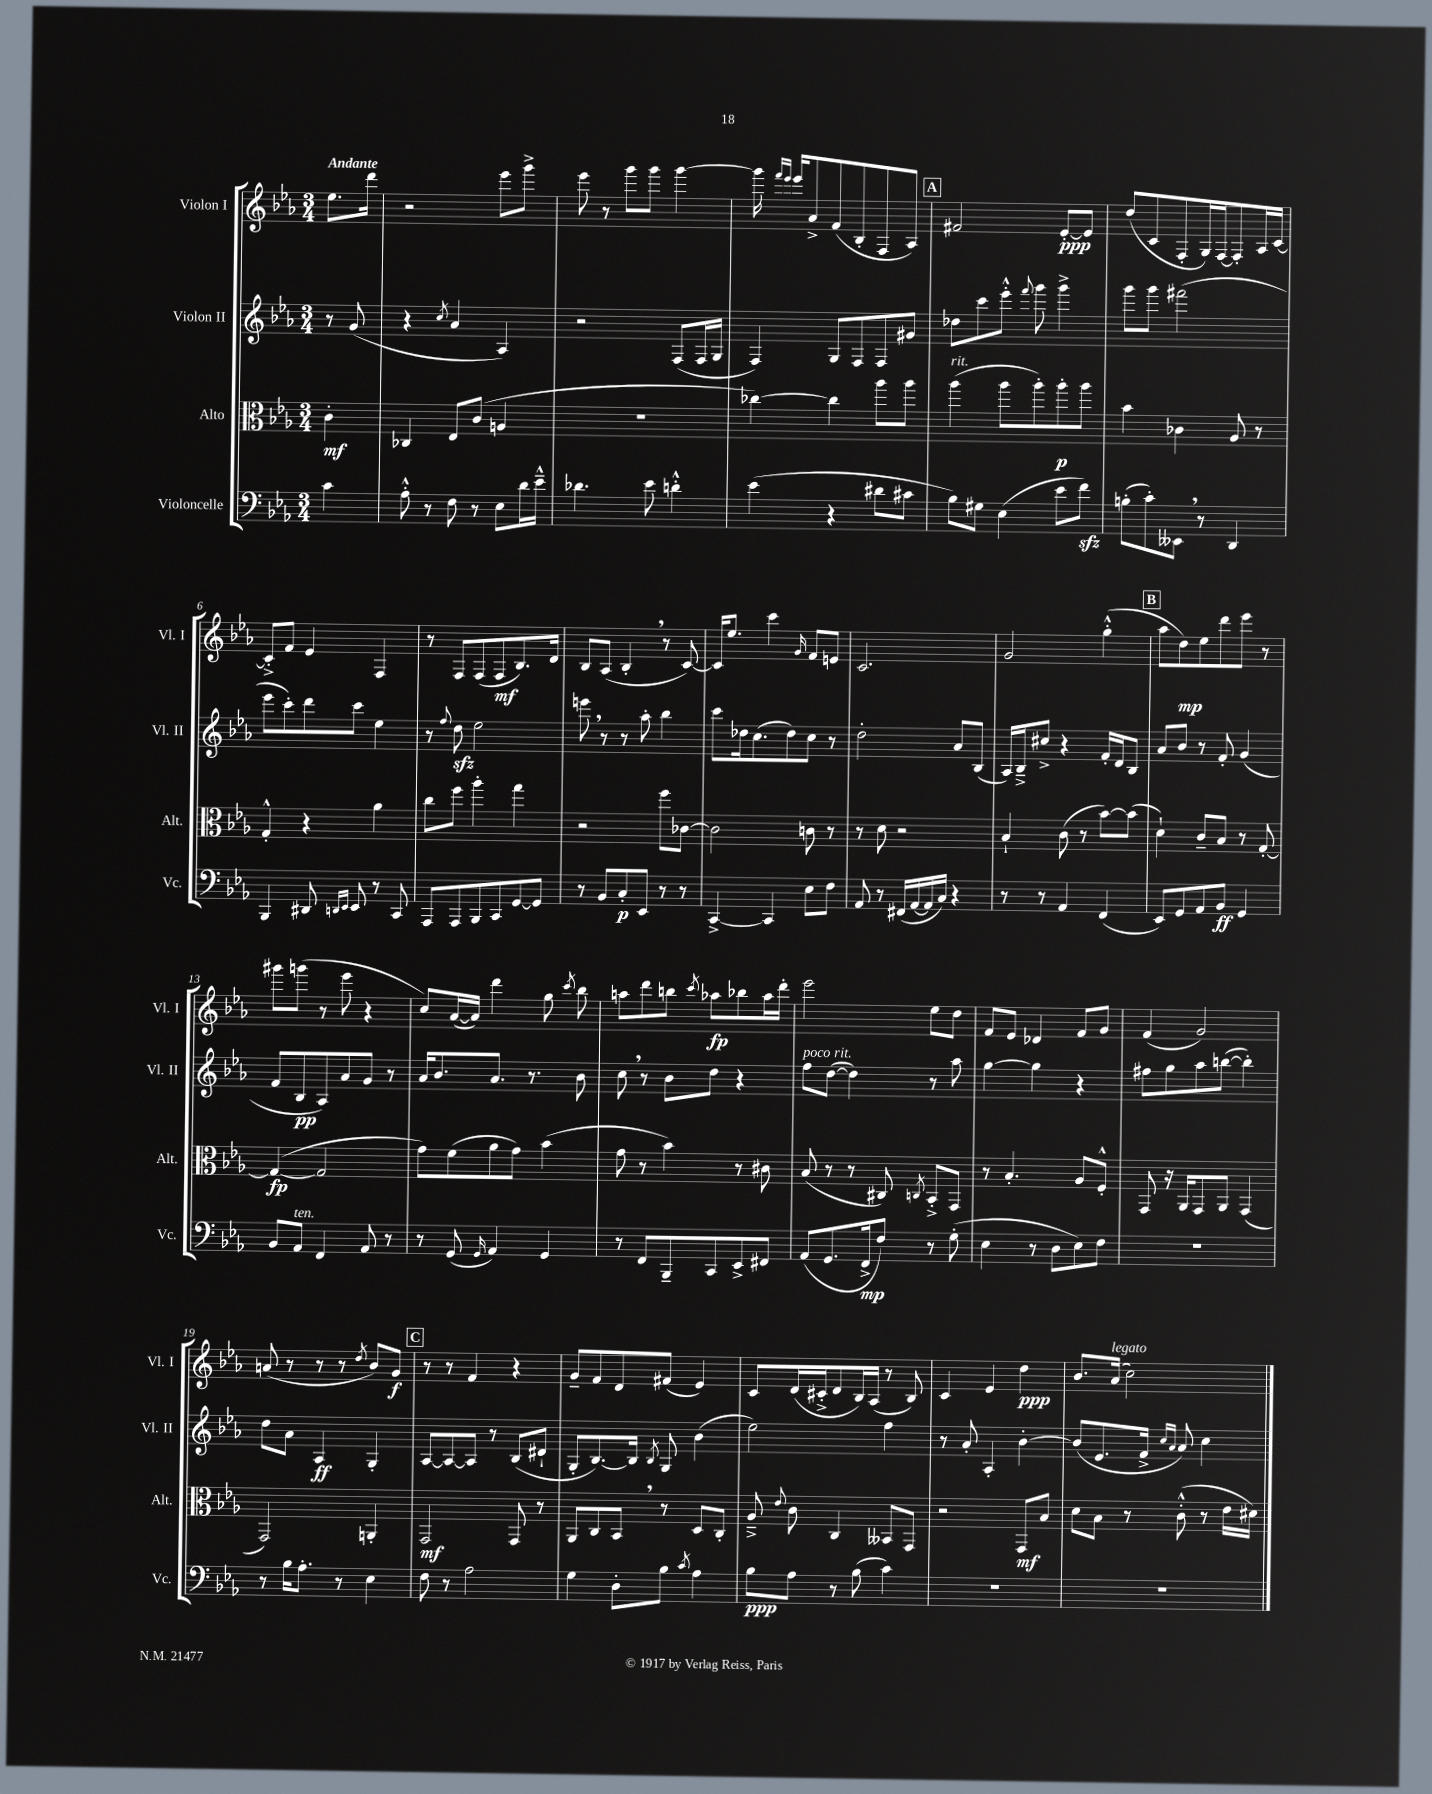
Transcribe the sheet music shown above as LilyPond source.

<<
\new StaffGroup <<
\new Staff = "s0" \with { instrumentName = "Violon I" shortInstrumentName = "Vl. I" } {
    \clef treble \key ees \major \numericTimeSignature \time 3/4 \partial 4 \tempo "Andante"
    \autoBeamOff ees''8.[ d'''16] |
    r2 ees'''8[ g'''8]-> |
    ees'''8 r8 g'''8[ g'''8] g'''4~ |
    g'''16 \grace { f'''16[ ees'''16] } ees'''16[ aes'8-> f'8( bes8-. f8 aes8]) |
    \mark \markup { \box "A" } fis'2 ees'8[~-.\ppp ees'8] |
    d''8[( c'8 f8-. g16) f16~ f8-. aes16 c'16]~ |
    c'8[-.-> f'8] ees'4 f4 |
    r8 f8[ f8( f8\mf bes8.) d'16] |
    bes8[ aes8]( bes4-. \breathe r8 c'8~) |
    c'16[ ees''8.] c'''4 \grace { g'16 } f'8[ e'8] |
    c'2. |
    g'2 g''4-.-^( |
    \mark \markup { \box "B" } aes''8[ d''8\mp) ees''8 d'''8 ees'''8] r8 |
    gis'''8[ g'''8]( r8 ees'''8 r4 |
    c''8[) aes'16~( aes'16]) d'''4 g''8 \acciaccatura { c'''8 } bes''8 |
    a''8[ d'''8 b''8] \acciaccatura { c'''8 } aes''8[\fp bes''8 aes''16 d'''16]-. |
    ees'''2 ees''8[ d''8] |
    f'8[ ees'8] des'4 f'8[ g'8] |
    f'4( g'2) |
    a'8( r8 r8 r8 \acciaccatura { d''8 } bes'8[) g'8]\f |
    \mark \markup { \box "C" } r8 r8 f'4 r4 |
    g'8[-- f'8 d'8 fis'8]( ees'4) |
    c'8[ d'16( cis'16-.-> d'8 bes16) aes16]( r8 bes8) |
    c'4 ees'4 d''4\ppp |
    bes'8.[ aes'16]^\markup { \italic "legato" }( c''2) \bar "|." |
}
\new Staff = "s1" \with { instrumentName = "Violon II" shortInstrumentName = "Vl. II" } {
    \clef treble \key ees \major \numericTimeSignature \time 3/4 \partial 4
    \autoBeamOff r8 g'8( |
    r4 \acciaccatura { c''8 } aes'4 aes4) |
    r2 f8[( f16 g16] |
    f4) g8[ f8 f8 gis'8] |
    \mark \markup { \box "A" } des''8[ c'''8 ees'''8]-.-^ \appoggiatura { f'''8 } g'''8 g'''4-> |
    g'''8[ g'''8] fis'''2( |
    ees'''8[ c'''8-.) d'''8 c'''8] ees''4 |
    r8 \appoggiatura { f''8 } d''8\sfz ees''2 |
    e'''8 \breathe r8 r8 aes''8-. bes''4 |
    c'''8[ des''16 c''8.( des''8) c''8] r8 |
    d''2-. aes'8[ bes8]( |
    aes16[) bes16---> cis''8]-> r4 f'16[-. d'16 bes8] |
    \mark \markup { \box "B" } aes'8[ bes'8] r8 f'8-. g'4( |
    f'8[ bes8\pp aes8) aes'8 g'8] r8 |
    aes'16[ bes'8. aes'8.] r8. bes'8 |
    c''8 \breathe r8 bes'8[ d''8] r4 |
    f''8[^\markup { \italic "poco rit." } d''8]~( d''4) r8 aes''8 |
    g''4~ g''4 r4 |
    fis''8[ g''8 aes''8 b''8]~( b''4-.) |
    d''8[ aes'8] aes4\ff g4-. |
    \mark \markup { \box "C" } aes8[~ aes8~ aes8] r8 bes8[( dis'8]-! |
    g8[-. bes8.~) bes16] \acciaccatura { bes8 } g8 bes'4( |
    ees''2) f''4 |
    r8 aes'8-. aes4-. bes'4~-. |
    bes'8[( ees'8. f'16]-> \grace { c''16[ aes'16] } aes'8) c''4 \bar "|." |
}
\new Staff = "s2" \with { instrumentName = "Alto" shortInstrumentName = "Alt." } {
    \clef alto \key ees \major \numericTimeSignature \time 3/4 \partial 4
    \autoBeamOff c'4-.\mf |
    ces4 ees8[ c'8]( a4 |
    R2. |
    ces''4~) ces''4 aes''8[ aes''8] |
    \mark \markup { \box "A" } aes''4^\markup { \italic "rit." }( aes''8[ aes''8-.) aes''8-.\p aes''8] |
    bes'4 ces'4 aes8 r8 |
    g4-.-^ r4 aes'4 |
    c''8[ f''8] aes''4-. g''4 |
    r2 f''8[ ces'8]~ |
    ces'2 c'8 r8 |
    r8 d'8 r2 |
    bes4-! c'8( r8 bes'8[~) bes'8]( |
    \mark \markup { \box "B" } d'4-!) c'8[-- bes8] r8 g8~-. |
    g4~\fp( g2 |
    g'8[) f'8( aes'8 g'8]) bes'4( |
    g'8 r8 bes'4) r8 cis'8 |
    bes8( r8 r8 cis8) \acciaccatura { c8 } bes,8[-.-> g,8] |
    r8 bes4.-. aes8[ f8]-.-^ |
    g,8 r16 aes,16[ g,8 aes,8] g,4( |
    g,2) a,4-. |
    \mark \markup { \box "C" } g,2\mf g,8 r8 |
    aes,8[ c8 bes,8] \breathe r8 d8[ c8]-. |
    aes8---> \appoggiatura { ees'8 } c'8 c4 beses,8[ g,8] |
    r2 g,8[\mf bes8] |
    d'8[ bes8] r8 c'8-.-^( r8 ees'16[ dis'16]) \bar "|." |
}
\new Staff = "s3" \with { instrumentName = "Violoncelle" shortInstrumentName = "Vc." } {
    \clef bass \key ees \major \numericTimeSignature \time 3/4 \partial 4
    \autoBeamOff c'4 |
    aes8-.-^ r8 f8 r8 ees8[ d'16 ees'16]---^ |
    des'4. ees'8 d'4-.-^ |
    ees'4( r4 dis'8[ cis'8] |
    \mark \markup { \box "A" } bes8[) gis8] ees4( ees'8[ f'8]\sfz) |
    b8[-.( c'8-.) eeses,8] \breathe r8 d,4 |
    bes,,4 dis,8 \grace { d,16[ ees,16] } ees,8 r8 c,8 |
    aes,,8[ aes,,8 bes,,8 c,8 g,8~ g,8] |
    r8 bes,8[ c8-.\p ees,8] r8 r8 |
    c,4~-> c,4 ees8[ f8] |
    aes,8 r8 fis,16[( aes,16~ aes,16 c16]) r4 |
    r8 r8 aes,4 f,4( |
    \mark \markup { \box "B" } ees,8[) g,8 aes,8 bes,8]\ff g,4 |
    bes,8[ aes,8]^\markup { \italic "ten." } f,4 aes,8 r8 |
    r8 g,8( \grace { g,16 } aes,4) g,4 |
    r8 f,8[ bes,,8-- c,8 ees,8-> fis,8] |
    aes,8[( g,8. f,16->\mp f8]) r8 g8-.( |
    ees4 r8 d8[ ees8) f8] |
    R2. |
    r8 bes16[ aes8.]-. r8 ees4 |
    \mark \markup { \box "C" } f8 r8 aes2 |
    g4 d8[-. bes8] \acciaccatura { c'8 } aes4 |
    bes8[\ppp aes8] r8 bes8( c'4) |
    R2. |
    R2. \bar "|." |
}
>>
>>
